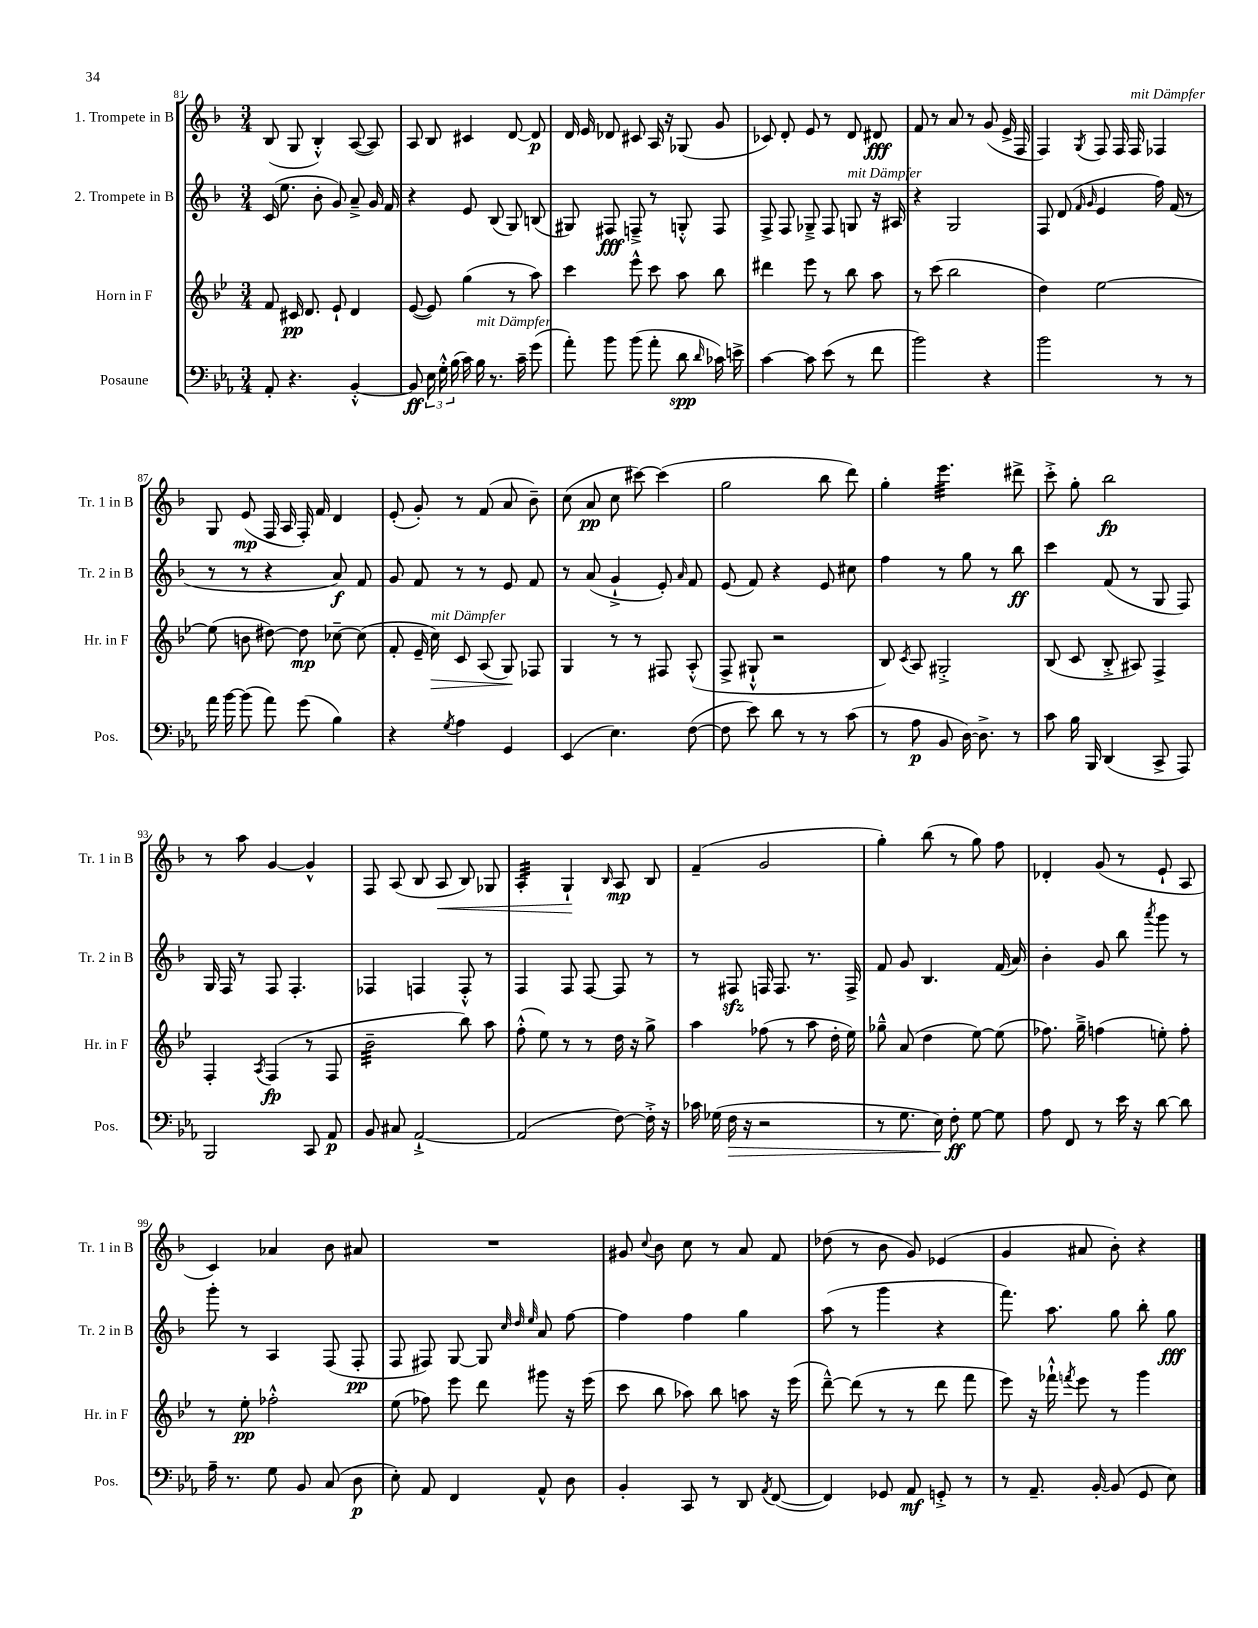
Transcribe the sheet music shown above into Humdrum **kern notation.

**kern	**kern	**kern	**kern
*staff4	*staff3	*staff2	*staff1
*clefF4	*clefG2	*clefG2	*clefG2
*k[b-e-a-]	*k[b-e-]	*k[b-]	*k[b-]
*M3/4	*M3/4	*M3/4	*M3/4
8AA-'	8f	(16c	(8B-
.	.	8.ee	.
4.r	16c#	.	8G
.	8.d	.	.
.	.	8b-'	4B-'^^)
.	8e-`	8g)	.
[4BB-'^^	4d	8a~^	([8A
.	.	16g	8A])
.	.	16f	.
=	=	=	=
8BB-]	([8e-	4r	8A
24E-	8e-])	.	8B-
24G'^^	.	.	.
(24B-	.	.	.
16c)	(4gg	8e	4c#
16B-	.	.	.
8.r	.	(8B-	.
.	8r	8G)	[8d
16c~	.	.	.
(8g	8aa)	(8B	8d]
=	=	=	=
8a-')	4ccc	8G#)	16d
.	.	.	16e
8b-	.	8F#	8d-
(8b-	8eee-^^	8F~^	8c#
8a-'	8ccc	8r	16A
.	.	.	16r
8d	8aa	8G'^^	(8G-
16qqd	.	.	.
16c-)	8bb-	8F	8g
16e^	.	.	.
=	=	=	=
[4c	4ddd#	8F^	8c-)
.	.	8F	8d'
8c]	8eee-	8G-~^	8e
(8e-	8r	8F	8r
8r	8bb-	8G	8d
8f	8aa	16r	8d#
.	.	16A#	.
=	=	=	=
2b-)	8r	4r	8f
.	(8ccc	.	8r
.	2bb-	2G	8a
.	.	.	8r
4r	.	.	(8g
.	.	.	16e^
.	.	.	16F
=	=	=	=
2b-	4dd)	8F	4F)
.	.	(8d	.
.	.	16qqf	.
.	.	16qqg	8qG
.	[2ee-	4e	8F
.	.	.	16F
.	.	.	16F
8r	.	16ff)	4F-
.	.	(16f	.
8r	.	8r	.
=	=	=	=
16a-	(8ee-]	8r	8G
[16b-	.	.	.
(8b-]	8b	8r	(8e
8a-)	[8dd#)	4r	16F
.	.	.	16A
(8g	8dd#]	.	16F')
.	.	.	16f
4B-)	[8cc-~	8a)	4d
.	(8cc-]	8f	.
=	=	=	=
4r	8f'	8g	(8e'
.	16e-~	8f	8g')
.	16cc)	.	.
8qG	.	.	.
4A-	8c	8r	8r
.	(8A	8r	(8f
4GG	8G)	8e	8a
.	8F-	8f	8b-~)
=	=	=	=
(4EE-	4G	8r	(8cc
.	.	(8a	8a
4.E-)	8r	4g`^	8cc
.	8r	.	[8ccc#)
.	8F#	8e')	(4ccc#]
.	.	16qqa	.
([8F	(8A'^^	8f	.
=	=	=	=
8F]	8F^	(8e	2gg
8e-)	8G#`^^	8f)	.
8d	2r	4r	.
8r	.	.	.
8r	.	8e	8bb-
(8c	.	8cc#	8ddd)
=	=	=	=
8r	8B-)	4ff	4gg'
.	8qc	.	.
8A-	8A	.	.
8BB-	2G#'^	8r	4.eee
[16D)	.	8gg	.
8.D^]	.	.	.
.	.	8r	.
8r	.	8bb-	8ddd#^
=	=	=	=
8c	(8B-	4ccc	8ccc'^
16B-	8c	.	8gg'
16BBB-	.	.	.
(4DD	8B-'^	(8f	2bb-
.	8A#)	8r	.
8CC^	4F^	8G	.
8AAA-)	.	8F)	.
=	=	=	=
2BBB-	4F'	16G	8r
.	.	16F	.
.	.	8r	8aa
.	8qA	.	.
.	(4F	8F	[4g
.	.	4.F'	.
8CC	8r	.	4g^^]
8AA-	8F	.	.
=	=	=	=
8BB-	2b-~	4F-	8F
8C#	.	.	(8A
[2AA-`^	.	4F	8B-
.	.	.	8A
.	8bb-)	8F'^^	8B-)
.	8aa	8r	8G-
=	=	=	=
(2AA-]	(8ff'^^	4F	4A'
.	8ee-)	.	.
.	8r	8F	4G`
.	8r	[8F	.
.	.	.	16qqB-
[8F)	16dd	8F]	8A
.	16r	.	.
16F'^]	8gg^	8r	8B-
16r	.	.	.
=	=	=	=
16c-	4aa	8r	(4f~
(16G-	.	.	.
16F	.	8F#	.
16r	.	.	.
2r	(8ff-	16F	2g
.	.	8.F	.
.	8r	.	.
.	8aa	8.r	.
.	16dd'	.	.
.	16ee-)	16F^	.
=	=	=	=
8r	8gg-~^^	8f	4gg')
8.G	(8a	8g	.
.	4dd	4.B-	(8bb-
16E-)	.	.	.
8F'	.	.	8r
[8G	[8ee-)	.	8gg)
8G]	(8ee-]	(16f	8ff
.	.	16a)	.
=	=	=	=
8A-	8.ff-)	4b-'	4d-'
8FF	.	.	.
.	16gg~^	.	.
8r	(4ff	8g	(8g
16e-	.	8bb-	8r
16r	.	.	.
.	.	8qaaa	.
[8d	8ee')	8ggg	8e`
8d]	8ff'	8r	8A
=	=	=	=
16A-~	8r	8ggg'	4c)
8.r	.	.	.
.	8ee-'	8r	.
8G	2ff-'^^	4A	4a-
8BB-	.	.	.
(8C	.	(8F	8b-
8D	.	8F'	8a#
=	=	=	=
8E-')	(8ee-	8F	2.r
8AA-	8ff-)	8F#)	.
4FF	8eee-	[8G	.
.	8ddd	8G]	.
.	.	32qqcc	.
.	.	32qqdd	.
.	.	32qqee	.
8AA-^^	8ggg#	8a	.
8D	16r	[8ff	.
.	(16eee-	.	.
=	=	=	=
4BB-'	8ccc	4ff]	8g#
.	.	.	8qqcc
.	8bb-	.	8b-
8CC	8aa-)	4ff	8cc
8r	8bb-	.	8r
8DD	8aa	4gg	8a
8qAA-	.	.	.
([8FF	16r	.	8f
.	(16eee-	.	.
=	=	=	=
4FF])	[8ddd~^^)	(8aa	(8dd-
.	(8ddd]	8r	8r
8GG-	8r	4ggg	8b-
8AA-	8r	.	8g)
8GG'^	8ddd	4r	(4e-
8r	8fff	.	.
=	=	=	=
8r	8eee-)	8.fff)	4g
8.AA-~	16r	.	.
.	16fff-`^^	8.aa	.
.	8qfff	.	.
.	8eee-	.	8a#
[16BB-'	.	.	.
(8BB-]	8r	8gg	8b-')
8GG	4ggg	8bb-'	4r
8E-)	.	8gg	.
==	==	==	==
*-	*-	*-	*-
